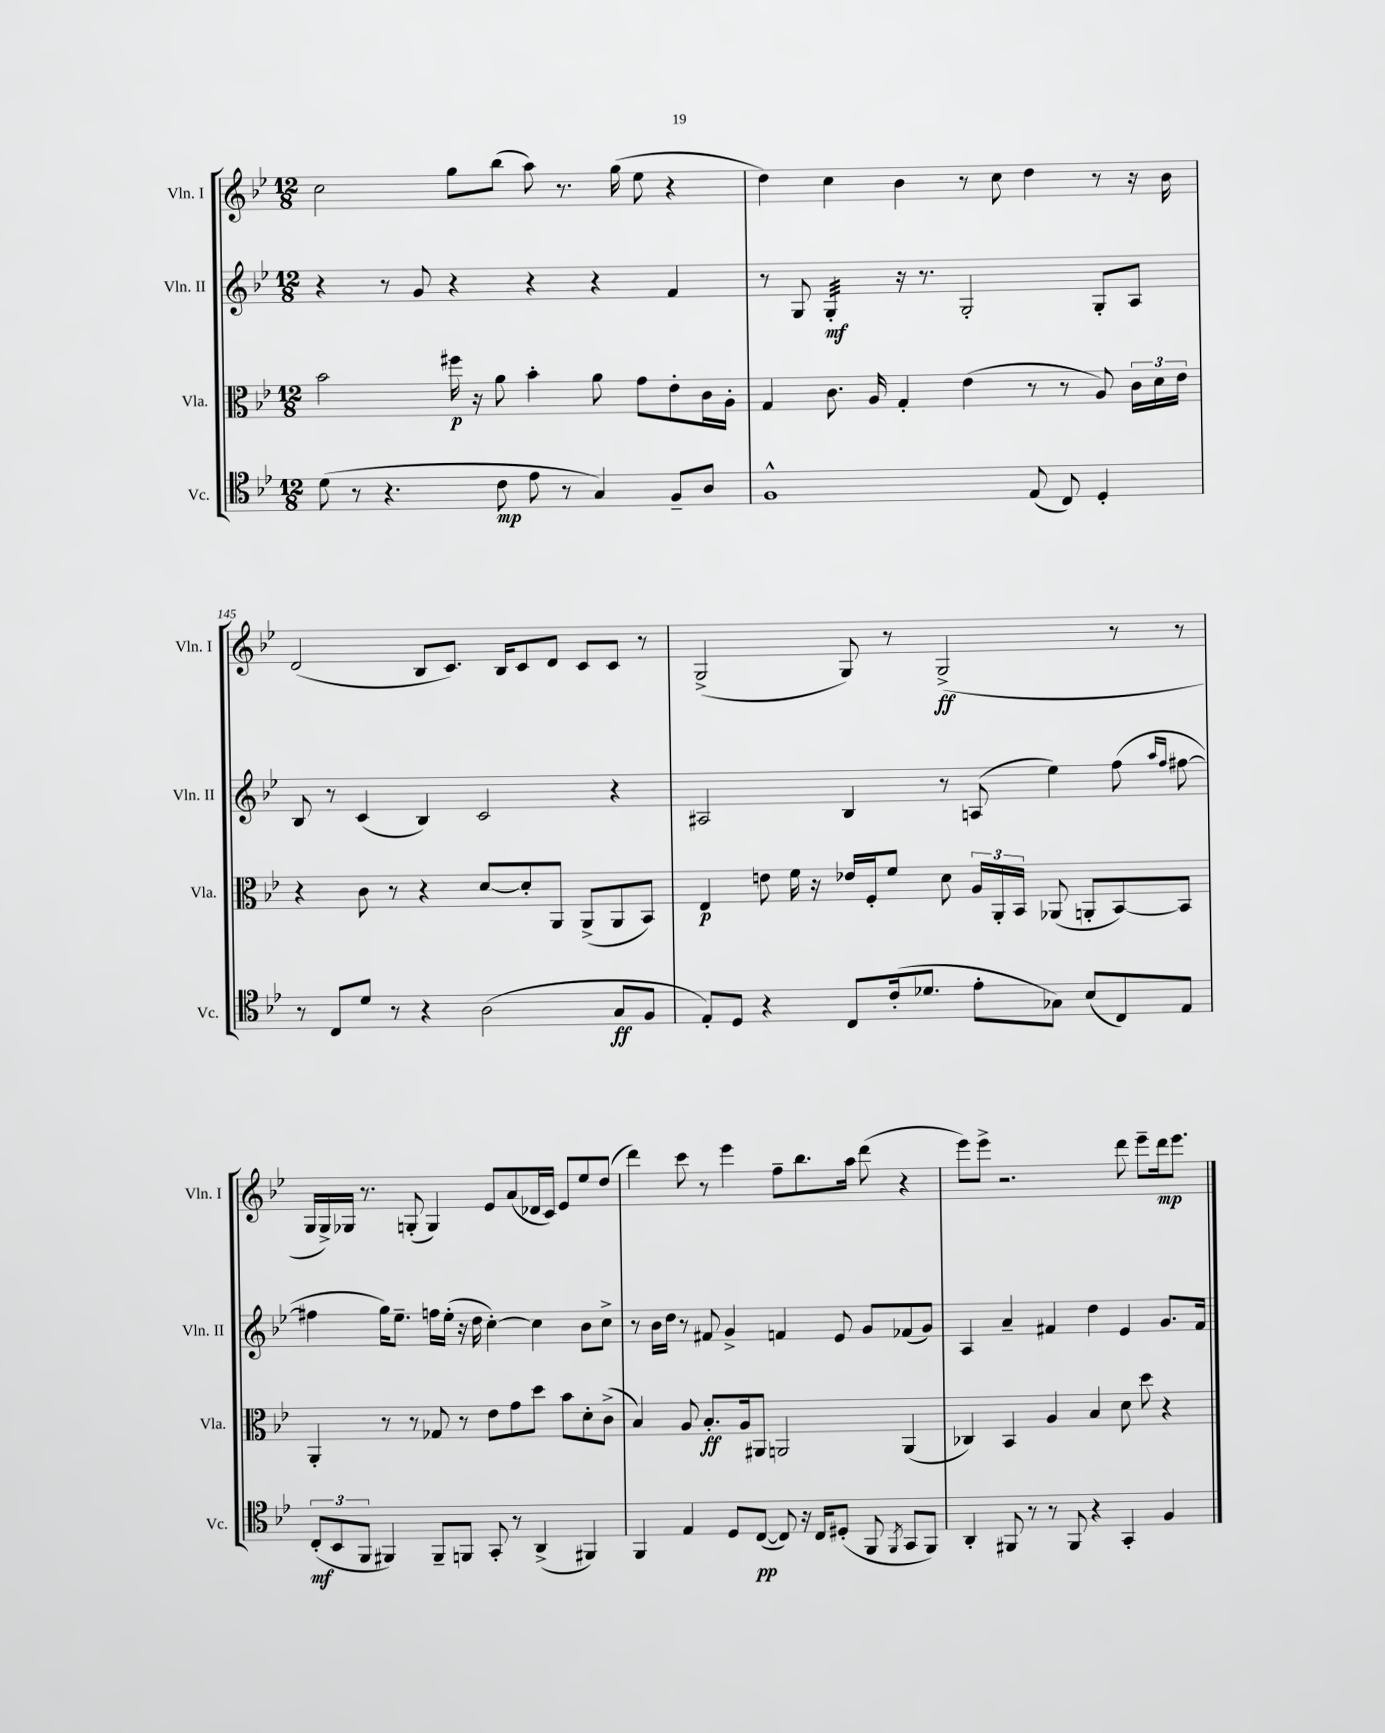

**kern	**kern	**kern	**kern
*staff4	*staff3	*staff2	*staff1
*clefC4	*clefC3	*clefG2	*clefG2
*k[b-e-]	*k[b-e-]	*k[b-e-]	*k[b-e-]
*M12/8	*M12/8	*M12/8	*M12/8
(8d	2b-	4r	2cc
8r	.	.	.
4.r	.	8r	.
.	.	8g	.
.	16ff#	4r	8gg
.	16r	.	.
8c	8a	.	(8bb-
8e-	4b-'	4r	8aa)
8r	.	.	8.r
4G)	8a	4r	.
.	.	.	(16gg
.	8g	.	8ee-
8F~	8e-'	4f	4r
8A	16c	.	.
.	16A'	.	.
=	=	=	=
1F^^	4G	8r	4dd)
.	.	8G	.
.	8.c	4G'	4cc
.	16A	.	.
.	4G'	16r	4b-
.	.	8.r	.
.	(4e-	2G'	8r
.	.	.	8cc
(8E-	8r	.	4dd
8C)	8r	.	.
4D'	8A)	8G'	8r
.	24c	8A	16r
.	24d	.	.
.	.	.	16b-
.	24e-	.	.
=	=	=	=
8r	4r	8B-	(2d
8C	.	8r	.
8d	8c	(4c	.
8r	8r	.	.
4r	4r	4B-)	8B-
.	.	.	8.c)
(2A	[8d	2c	.
.	.	.	16B-
.	8d']	.	8c
.	8AA	.	8d
.	(8AA^	.	8c
8G	8AA	4r	8c
8F	8BB-)	.	8r
=	=	=	=
8E-')	4E-	2A#	(2G^
8D	.	.	.
4r	8e	.	.
.	16f	.	.
.	16r	.	.
8C	16e-	4B-	8G)
.	16F'	.	.
(16c'	8f	.	8r
8.d-	.	.	.
.	8d	8r	(2G^
8e-'	24A	(8A	.
.	24AA'	.	.
.	24BB-	.	.
8G-)	(8AA-	4ee-)	.
(8B-	8AA'	.	.
8C)	[8BB-)	(8ff	8r
.	.	16qqaa	.
.	.	16qqff	.
8E-	8BB-]	[8ff#	8r
=	=	=	=
(12C'	4AA'	4ff#]	16G
.	.	.	16G^)
12BB-	.	.	.
.	.	.	16G-
12FF	.	.	.
.	.	.	8.r
4FF#)	8r	16gg)	.
.	.	8.ee-~	.
.	8r	.	(8G'
8FF#~	8G-	16ff	4G)
.	.	(16ee-'	.
8FF	8r	16r	.
.	.	16dd	.
8GG'	8e-	[4cc')	8e-
8r	8g	.	(8a
(4AA^	8dd	4cc]	16d-
.	.	.	16c)
.	8b-	.	8e-
4FF#)	8d'	8b-	8ee-
.	(8c^	8cc^	(8dd
=	=	=	=
4FF	4B-)	8r	4ddd)
.	.	16b-	.
.	.	16dd	.
4E-	8A	8r	8ccc
.	8.B-'	8f#	8r
8D	.	4g^	4eee-
.	16A	.	.
([8C	8AA#	.	.
8C])	2AA	4f	8ff~
16r	.	.	8.bb-
16C	.	.	.
(8D#'	.	8e-	.
.	.	.	16aa
8FF	.	8g	(8ddd
8qFF	.	.	.
8GG	(4AA	(8f-	4r
8FF)	.	8g)	.
=	=	=	=
4AA'	4C-)	4A	8eee-)
.	.	.	8eee-^
8FF#	4BB-	4a~	2.r
8r	.	.	.
8r	4A	4f#	.
8FF#	.	.	.
4r	4B-	4dd	.
4GG'	8d	4e-	8ddd
.	8dd	.	8eee-~
4F	4r	8.g	16ddd
.	.	.	8.eee-
.	.	16f#	.
==	==	==	==
*-	*-	*-	*-
